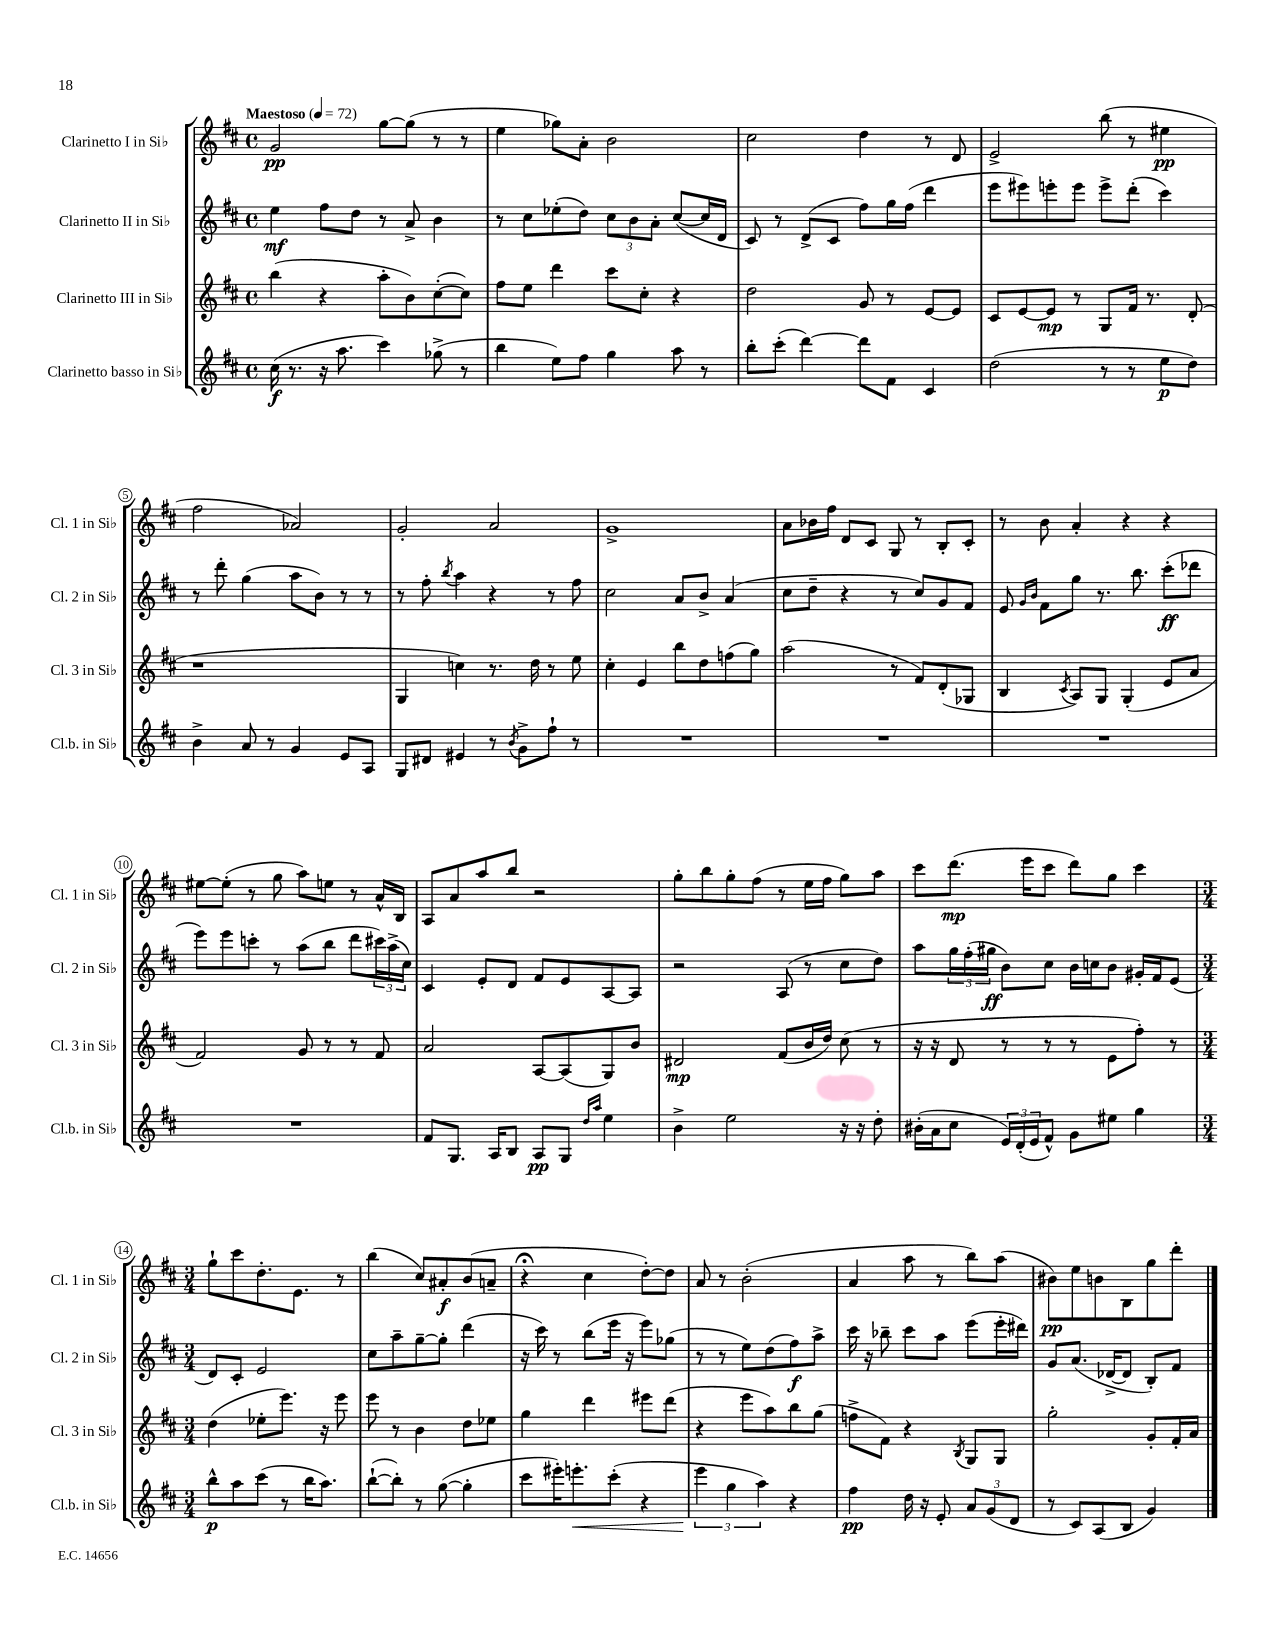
<<
\new StaffGroup <<
\new Staff = "s0" \with { instrumentName = "Clarinetto I in Sib" shortInstrumentName = "Cl. 1 in Sib" } {
    \clef treble \key d \major \defaultTimeSignature \time 4/4 \tempo "Maestoso" 4 = 72
    g'2\pp g''8~ g''8( r8 r8 |
    e''4 ges''8) a'8-. b'2 |
    cis''2 d''4 r8 d'8 |
    e'2-> b''8( r8 eis''4\pp |
    fis''2 aes'2) |
    g'2-. a'2 |
    g'1-> |
    a'8 bes'16 fis''16 d'8 cis'8 g8 r8 b8-. cis'8-. |
    r8 b'8 a'4-. r4 r4 |
    eis''8~ eis''8-.( r8 g''8 a''8) e''8 r8 a'16-^ b16 |
    a8 a'8 a''8 b''8 r2 |
    g''8-. b''8 g''8-. fis''8( r8 e''16 fis''16 g''8) a''8 |
    cis'''8 d'''8.\mp( e'''16 cis'''8 d'''8) g''8 cis'''4 |
    \numericTimeSignature \time 3/4 g''8-! cis'''8 d''8.-. e'8. r8 |
    b''4( cis''8) ais'8-.\f b'8( a'8-- |
    r4\fermata cis''4 d''8~-.) d''8 |
    a'8 r8 b'2-.( |
    a'4 a''8 r8 b''8) a''8( |
    bis'8\pp) e''8 b'8 b8 g''8 d'''8-. \bar "|." |
}
\new Staff = "s1" \with { instrumentName = "Clarinetto II in Sib" shortInstrumentName = "Cl. 2 in Sib" } {
    \clef treble \key d \major \defaultTimeSignature \time 4/4
    e''4\mf fis''8 d''8 r8 a'8-> b'4 |
    r8 cis''8 ees''8-.( d''8) \tuplet 3/2 { cis''8 b'8 a'8-. } cis''8~( cis''16 d'16 |
    cis'8) r8 d'8->( cis'8 fis''8) g''16 fis''16( d'''4 |
    e'''8 eis'''8) e'''8-. e'''8 e'''8-> d'''8-.( cis'''4) |
    r8 d'''8-. g''4( a''8 b'8) r8 r8 |
    r8 fis''8-. \acciaccatura { b''8 } a''4 r4 r8 fis''8 |
    cis''2 a'8 b'8-> a'4( |
    cis''8 d''8-- r4 r8 cis''8) g'8 fis'8 |
    e'8 \grace { g'16 b'16 } fis'8 g''8 r8. b''8. cis'''8-.\ff( des'''8 |
    e'''8) e'''8 c'''8-. r8 a''8( b''8 d'''8 \tuplet 3/2 { cis'''16) a''16->( cis''16) } |
    cis'4 e'8-. d'8 fis'8 e'8 a8~ a8 |
    r2 a8( r8 cis''8 d''8) |
    a''8 \tuplet 3/2 { g''16 fis''16-.( gis''16\ff } b'8) cis''8 b'16 c''16 b'8 gis'16-. fis'16 e'8( |
    \numericTimeSignature \time 3/4 d'8) cis'8-. e'2 |
    cis''8 a''8-- g''8~-- g''8-. d'''4( |
    r16 cis'''16) r8 b''8( e'''16 r16 e'''8) ges''8( |
    r8 r8 e''8) d''8( fis''8\f) a''8-> |
    cis'''16 r16 bes''8-- cis'''8 a''8 e'''8( e'''16-. dis'''16) |
    g'8 a'8.( des'16~-> des'8 b8-.) fis'8 \bar "|." |
}
\new Staff = "s2" \with { instrumentName = "Clarinetto III in Sib" shortInstrumentName = "Cl. 3 in Sib" } {
    \clef treble \key d \major \defaultTimeSignature \time 4/4
    b''4( r4 a''8-. b'8) cis''8~-.( cis''8) |
    fis''8 e''8 d'''4 cis'''8 cis''8-. r4 |
    d''2 g'8 r8 e'8~ e'8 |
    cis'8 e'8~ e'8\mp r8 g8 fis'16 r8. d'8-.( |
    r1 |
    g4 c''4) r8. d''16 r8 e''8 |
    cis''4-. e'4 b''8 d''8 f''8( g''8) |
    a''2( r8 fis'8) d'8-.( ges8 |
    b4 \acciaccatura { cis'8 } a8) g8 g4-.( e'8 a'8 |
    fis'2) g'8 r8 r8 fis'8 |
    a'2 a8~ a8( g8) b'8 |
    dis'2\mp fis'8( b'16 d''16) cis''8( r8 |
    r16 r16 d'8 r8 r8 r8 e'8 fis''8-.) r8 |
    \numericTimeSignature \time 3/4 d''4( ees''8-. e'''8.) r16 e'''8 |
    e'''8 r8 b'4 d''8 ees''8 |
    g''4 d'''4 eis'''8 d'''8( |
    r4 e'''8 a''8) b''8 g''8( |
    f''8-> fis'8) r4 \acciaccatura { b8 } g8 g8 |
    g''2-. g'8-. fis'16-. a'16 \bar "|." |
}
\new Staff = "s3" \with { instrumentName = "Clarinetto basso in Sib" shortInstrumentName = "Cl.b. in Sib" } {
    \clef treble \key d \major \defaultTimeSignature \time 4/4
    cis''16\f( r8. r16 a''8. cis'''4) ges''8->( r8 |
    b''4 e''8) fis''8 g''4 a''8 r8 |
    b''8-. cis'''8-.( d'''4~) d'''8 fis'8 cis'4 |
    d''2( r8 r8 e''8\p d''8) |
    b'4-> a'8 r8 g'4 e'8 a8 |
    g8 dis'8 eis'4 r8 \acciaccatura { b'8 } g'8-> fis''8-! r8 |
    R1 |
    R1 |
    R1 |
    R1 |
    fis'8 g8. a16 b8 a8\pp g8 \grace { d''16 a''16 } e''4 |
    b'4-> e''2 r16 r16 d''8-. |
    bis'16-.( a'16 cis''8 \tuplet 3/2 { e'16) d'16-.( e'16 } fis'8-^) g'8 eis''8 g''4 |
    \numericTimeSignature \time 3/4 b''8-^\p a''8 cis'''8( r8 b''16 a''8.) |
    b''8~-!( b''8-.) r8 g''8~( g''4-. |
    cis'''8 eis'''16-.) e'''8.-.\< cis'''8-.( r4 |
    \tuplet 3/2 { e'''4\! g''4 a''4) } r4 |
    fis''4\pp d''16 r16 e'8-. \tuplet 3/2 { a'8 g'8( d'8 } |
    r8 cis'8) a8( b8 g'4) \bar "|." |
}
>>
>>
\layout { \context { \Score \override BarNumber.stencil = #(make-stencil-circler 0.1 0.3 ly:text-interface::print) } }
